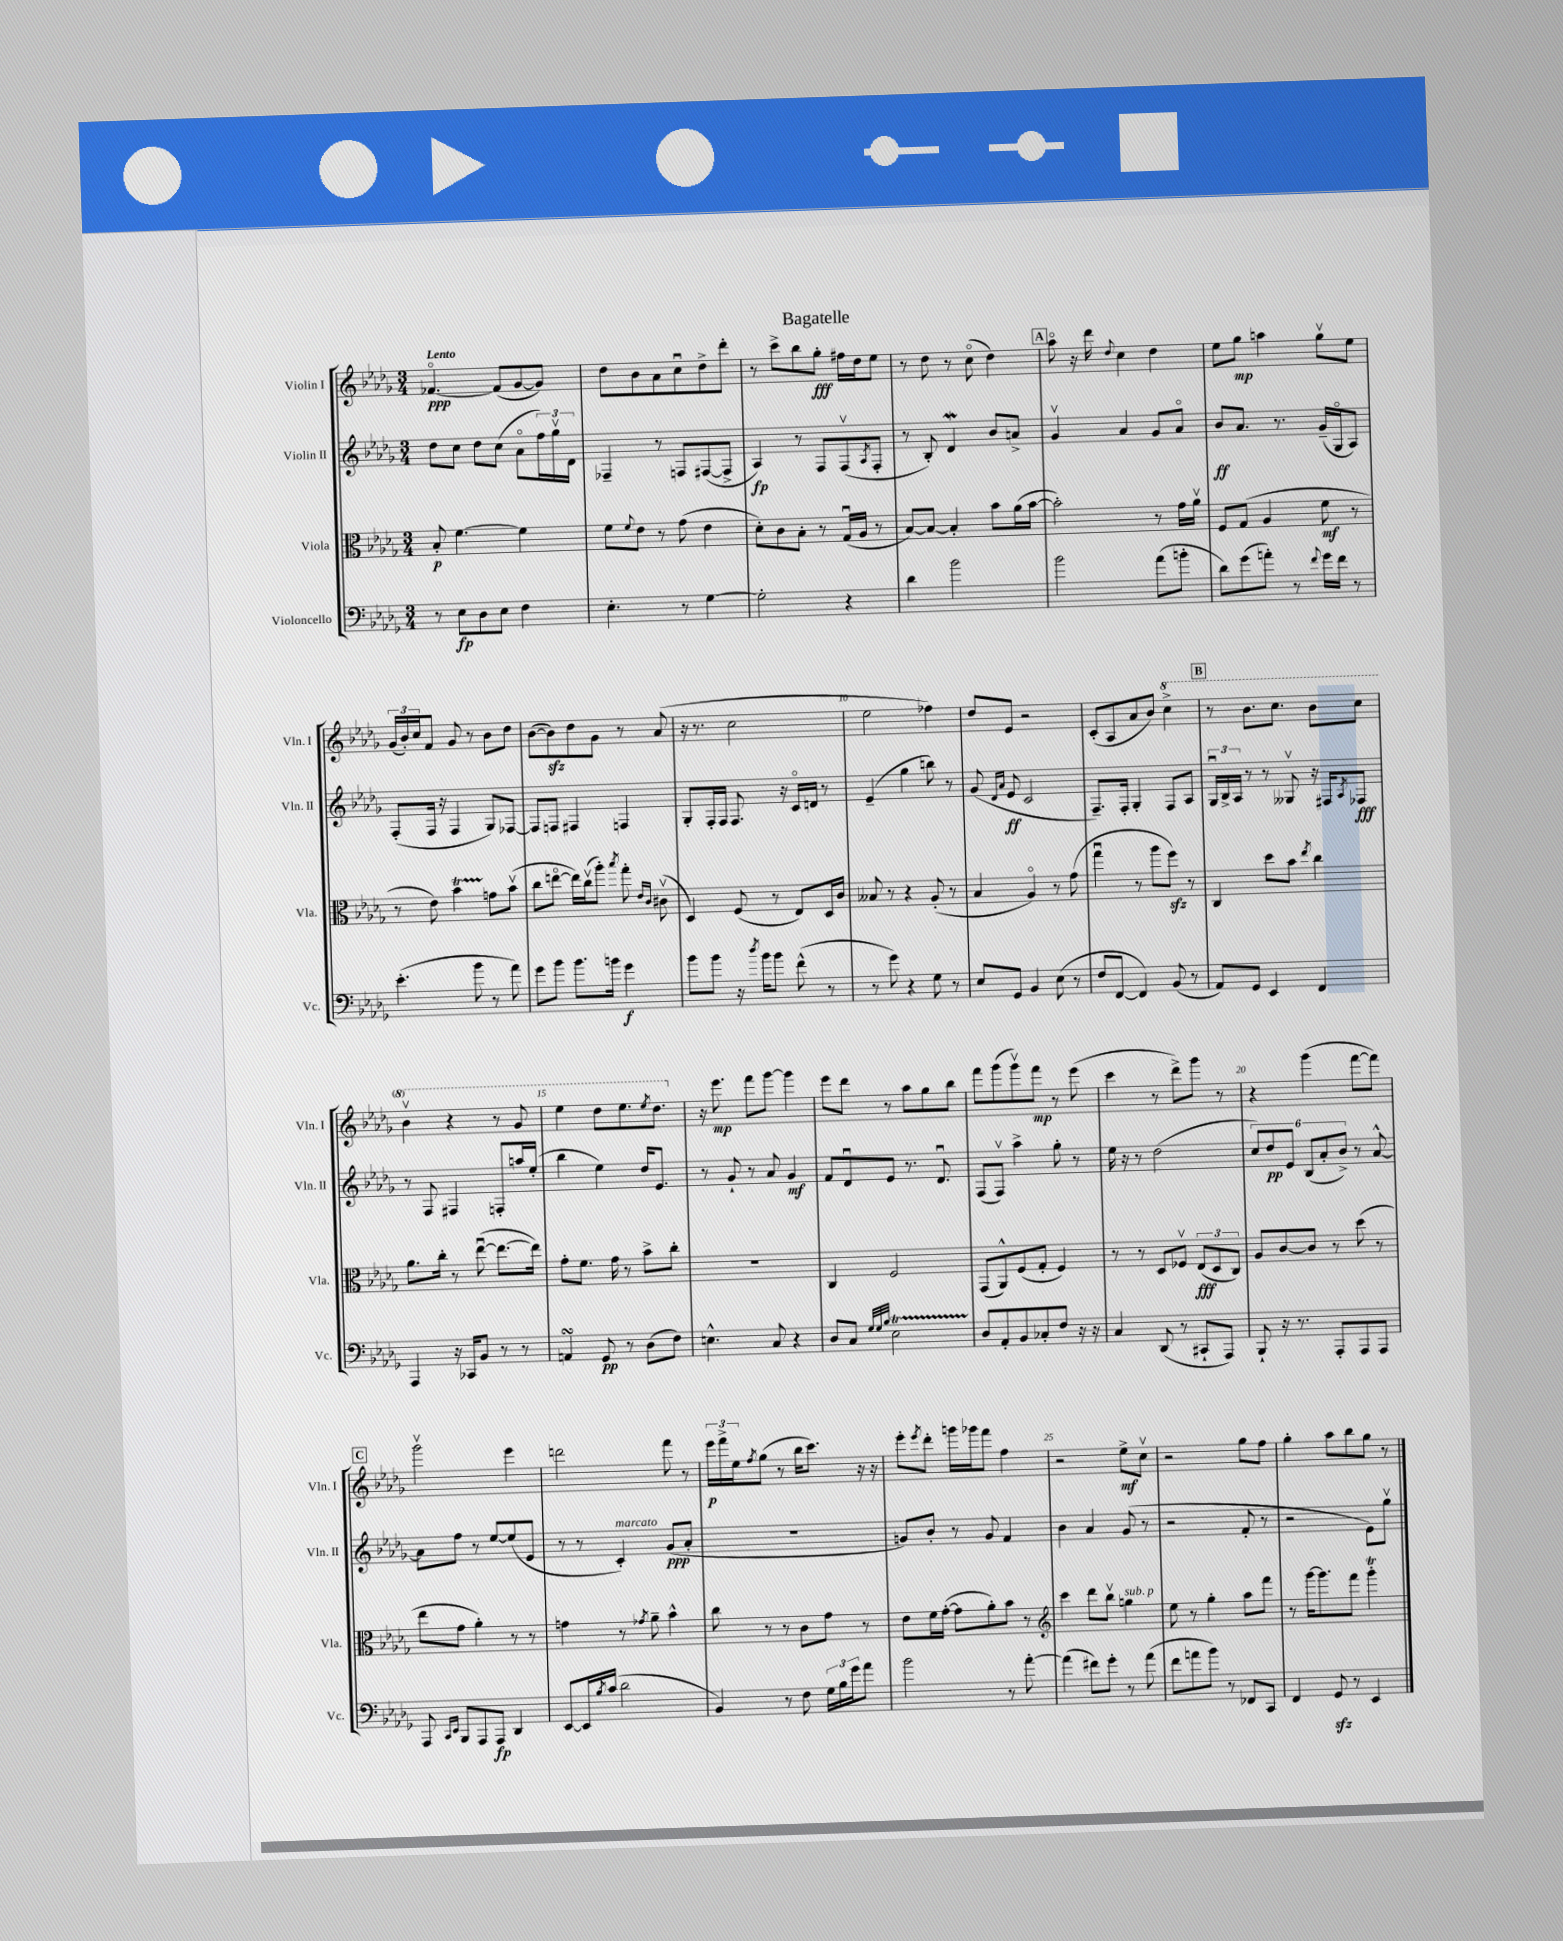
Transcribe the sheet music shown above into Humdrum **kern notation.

**kern	**kern	**kern	**kern
*staff4	*staff3	*staff2	*staff1
*clefF4	*clefC3	*clefG2	*clefG2
*k[b-e-a-d-g-]	*k[b-e-a-d-g-]	*k[b-e-a-d-g-]	*k[b-e-a-d-g-]
*M3/4	*M3/4	*M3/4	*M3/4
8r	8B-'	8dd-	[4.f-o
8E-	[4.f	8cc	.
8D-	.	8dd-	.
8E-	.	(8cc	(8f-]
4F	4f]	8a-o	[8g-
.	.	24ff)	8g-])
.	.	24gg-v	.
.	.	24d-	.
=	=	=	=
4.E-'	8f	4F-~	8dd-
.	8qqf	.	.
.	8e-	.	8b-
.	8r	8r	8a-
8r	(8g-	8F	8ccu
[4G-	4e-	([8F#	8dd-^
.	.	8F#^]	8ddd-'
=	=	=	=
2G-']	8d-')	4A-)	8r
.	8c	.	8ccc^
.	8B-'	8r	8bb-
.	8r	8F	8gg-'
4r	(16G-u	(8Fv	16ff#
.	16A-	.	16dd-
.	.	8qA-	.
.	8r	8F'	8ee-
=	=	=	=
4d-	[8B-)	8r	8r
.	8B-_	8B-')	8dd-
2b-	4B-']	4d-	8r
.	.	.	(8cco
.	8b-	8b-	4dd-)
.	(16a-	8a^	.
.	[16b-	.	.
=	=	=	=
2b-	2b-'])	4g-v	8aa-o
.	.	.	16r
.	.	.	16ddd-
.	.	.	8qqdd-
.	.	4a-	4cc
(8a-	8r	8g-	4dd-
8b'	16g-	8a-o	.
.	16a-v	.	.
=	=	=	=
8d-)	8F	8b-	8ee-
(8g-	(8G-	8.a-	8gg-
8a')	4A-	.	4aa
.	.	8.r	.
8r	.	.	.
8qqf	.	.	.
16g-	8f	(16g-~	8gg-v
16f	.	16G-o	.
8r	8r	8A-)	8ee-
=	=	=	=
(4.e-'	8r	(8F'	(24g-
.	.	.	24b-')
.	.	.	24cc
.	8e-)	16F	8f
.	.	16r	.
.	4b-	4F	8g-
8b-	.	.	8r
8r	8g	8G-)	8b-
8a-)	(8b-v	[8F-	8dd-
=	=	=	=
8g-	8cc	8F-]	([8b-
8b-	[8eeo	8F	8b-])
8.b-	16ee])	4F#	8dd-
.	(16ccv	.	.
.	8aa-')	.	8g-
16b	.	.	.
.	8qbb-	.	.
4g-	8gg-'	4F	8r
.	16qqe-	.	.
.	16qqc	.	.
.	(8c#v	.	(8a-
=	=	=	=
8b-	4D-)	8G-'	16r
.	.	.	8.r
8b-	.	16F'	.
.	.	16F	.
16r	(8F	8.F	2cc
8qdd-	.	.	.
16b-	.	.	.
8b-	8r	.	.
.	.	16r	.
(8f^^	8E-)	16co	.
.	.	16d	.
8r	16D-	8r	.
.	16c	.	.
=	=	=	=
8r	8B--	(4e-~	2ee-
8g-)	8r	.	.
4r	4r	4gg-	.
8G-	(8A-'	8bb)	4ff-)
8r	8r	8r	.
=	=	=	=
8E-	4B-	(8g-	8dd-
.	.	16qqd-	.
.	.	16qqa-	.
8GG-	.	8e-	8e-
4BB-	4A-o)	2c	2r
(8E-	8r	.	.
8r	(8g-	.	.
=	=	=	=
8F	4gg-u	8.F~)	(8c'
[8FF	.	.	8A-
.	.	16F'	.
4FF])	8r	4G-'	8a-
.	8aa-	.	8b-)
(8BB-	8ff)	8F	4ccc^
8r	8r	8A-	.
=	=	=	=
8AA-)	4C	24G-u	8r
.	.	24B-^	.
.	.	24A-	.
8GG-	.	8r	8.bb-
4EE-	8dd-	8r	.
.	.	.	8.ccc
.	8b-	8G--v	.
.	8qee-	.	.
4FF	4cc	16r	8bb-
.	.	16F#	.
.	.	8qA-	.
.	.	8F-	8ccc
=	=	=	=
4AAA-	8.a-	8r	4bb-v
.	.	8F	.
.	16cc'	.	.
16r	8r	4F#	4r
16CC-	.	.	.
8BB-	([8ee-u	.	.
8r	8.ee-_	8F'	8r
8r	.	16aa	8gg-
.	16ee-])	(16ee-'	.
=	=	=	=
4AA	8g-'	4bb-	4eee-
.	8.f	.	.
8GG-	.	4ee-)	8ddd-
.	16g-	.	.
8r	8r	.	8.eee-
(8D-	8b-^	16dd-	.
.	.	.	8qeee-
.	.	8.e-	8.ddd-
8F)	8cc'	.	.
=	=	=	=
4.E^^	2.r	8r	16r
.	.	.	8.eee-
.	.	8g-`	.
.	.	8r	8fff
8C	.	8a-	[8ggg-
4r	.	4g-	4ggg-]
=	=	=	=
8D-	4C	8f	8eee-
8C	.	8d-u	8ddd-
32qqG-	.	.	.
32qqG-	.	.	.
32qqB-	.	.	.
2E-	2F	8e-	8r
.	.	8.r	8aa-
.	.	.	8gg-
.	.	8.d-u	.
.	.	.	8bb-
=	=	=	=
8D-	(8GG-	(8F	8fff
8AA-'	8AA-^^)	8Fv)	(8ggg-
8BB-	(8F	4aa-^	8ggg-v)
8C-'	8G-'	.	8fff
8F	4F)	8gg-'	8r
16r	.	8r	(8eee-
16r	.	.	.
=	=	=	=
4C	8r	16ee-	4ccc
.	.	16r	.
.	8r	8r	.
(8DD-	8D-	(2dd-	8r
8r	8F-v	.	8ddd-^)
8CC#`	(12E-	.	8ggg-
.	12D-	.	.
8AAA-)	.	.	8r
.	12C)	.	.
=	=	=	=
8BBB-`	8A-	12cc)	4r
.	.	12dd-	.
16r	[8c	.	.
.	.	12e-	.
8.r	.	.	.
.	8c]	(12B-	(4ggg-
.	.	12a-'	.
8AAA-'	8r	.	.
.	.	12b-^)	.
8AAA-	(8dd-	8r	[8fff
8AAA-	8r	[8a-^^	8fff])
=	=	=	=
8AAA-	8ee-	8a-]	2ggg-v
16qqCC	.	.	.
16qqEE-	.	.	.
8BBB-	8g-	8ff	.
8AAA-	4a-')	8r	.
8AAA-	.	[8ee-	.
4DD-	8r	(8ee-]	4eee-
.	8r	8e-	.
=	=	=	=
[8EE-	4g	8r	2ddd
16EE-]	.	8r	.
8qB-	.	.	.
(16c	.	.	.
2d-	8r	4c')	.
.	8qg-	.	.
.	8a-~	.	.
.	4b-^^	(8g-	8fff
.	.	8a-'	8r
=	=	=	=
4BB-)	8cc	2.r	24eee-
.	.	.	24fff^
.	.	.	24ee-
.	.	.	8qff
.	8r	.	(8gg-
8r	8r	.	8r
8F	8c	.	16bb-
.	.	.	8.ccc)
24G-	8g-	.	.
24B-	.	.	.
24g-	.	.	.
8a-	8r	.	16r
.	.	.	16r
=	=	=	=
2b-	8e-	8g)	8eee-'
.	.	.	8qeee-
.	16f	8b-'	8ddd-'
.	([16g-'	.	.
.	8g-]	8r	16ggg
.	.	.	16ggg-
.	8a-')	8g	8fff
8r	8b-	4f	4ff
[8a-'	8r	.	.
=	=	=	=
*	*clefG2	*	*
(4a-]	4ccc	4b-	2r
8f#)	8ddd-	4a-	.
8g-'	8bb-v	.	.
8r	4gg	(8g-	8ee-^
(8a-	.	8r	8ccv
=	=	=	=
8f	8ee-	2r	2r
8a	8r	.	.
8b-)	4gg-'	.	.
8r	.	.	.
8FF-	8aa-	8f'	8gg-
8CC	8fff	8r	8ff
=	=	=	=
4FF	8r	2r	4gg-'
.	[16ggg-	.	.
.	8.ggg-]	.	.
8GG-	.	.	8aa-
8r	8fff	.	8bb-
4EE-	4ggg-'	8e-)	8gg-
.	.	8gg-v	8r
==	==	==	==
*-	*-	*-	*-
